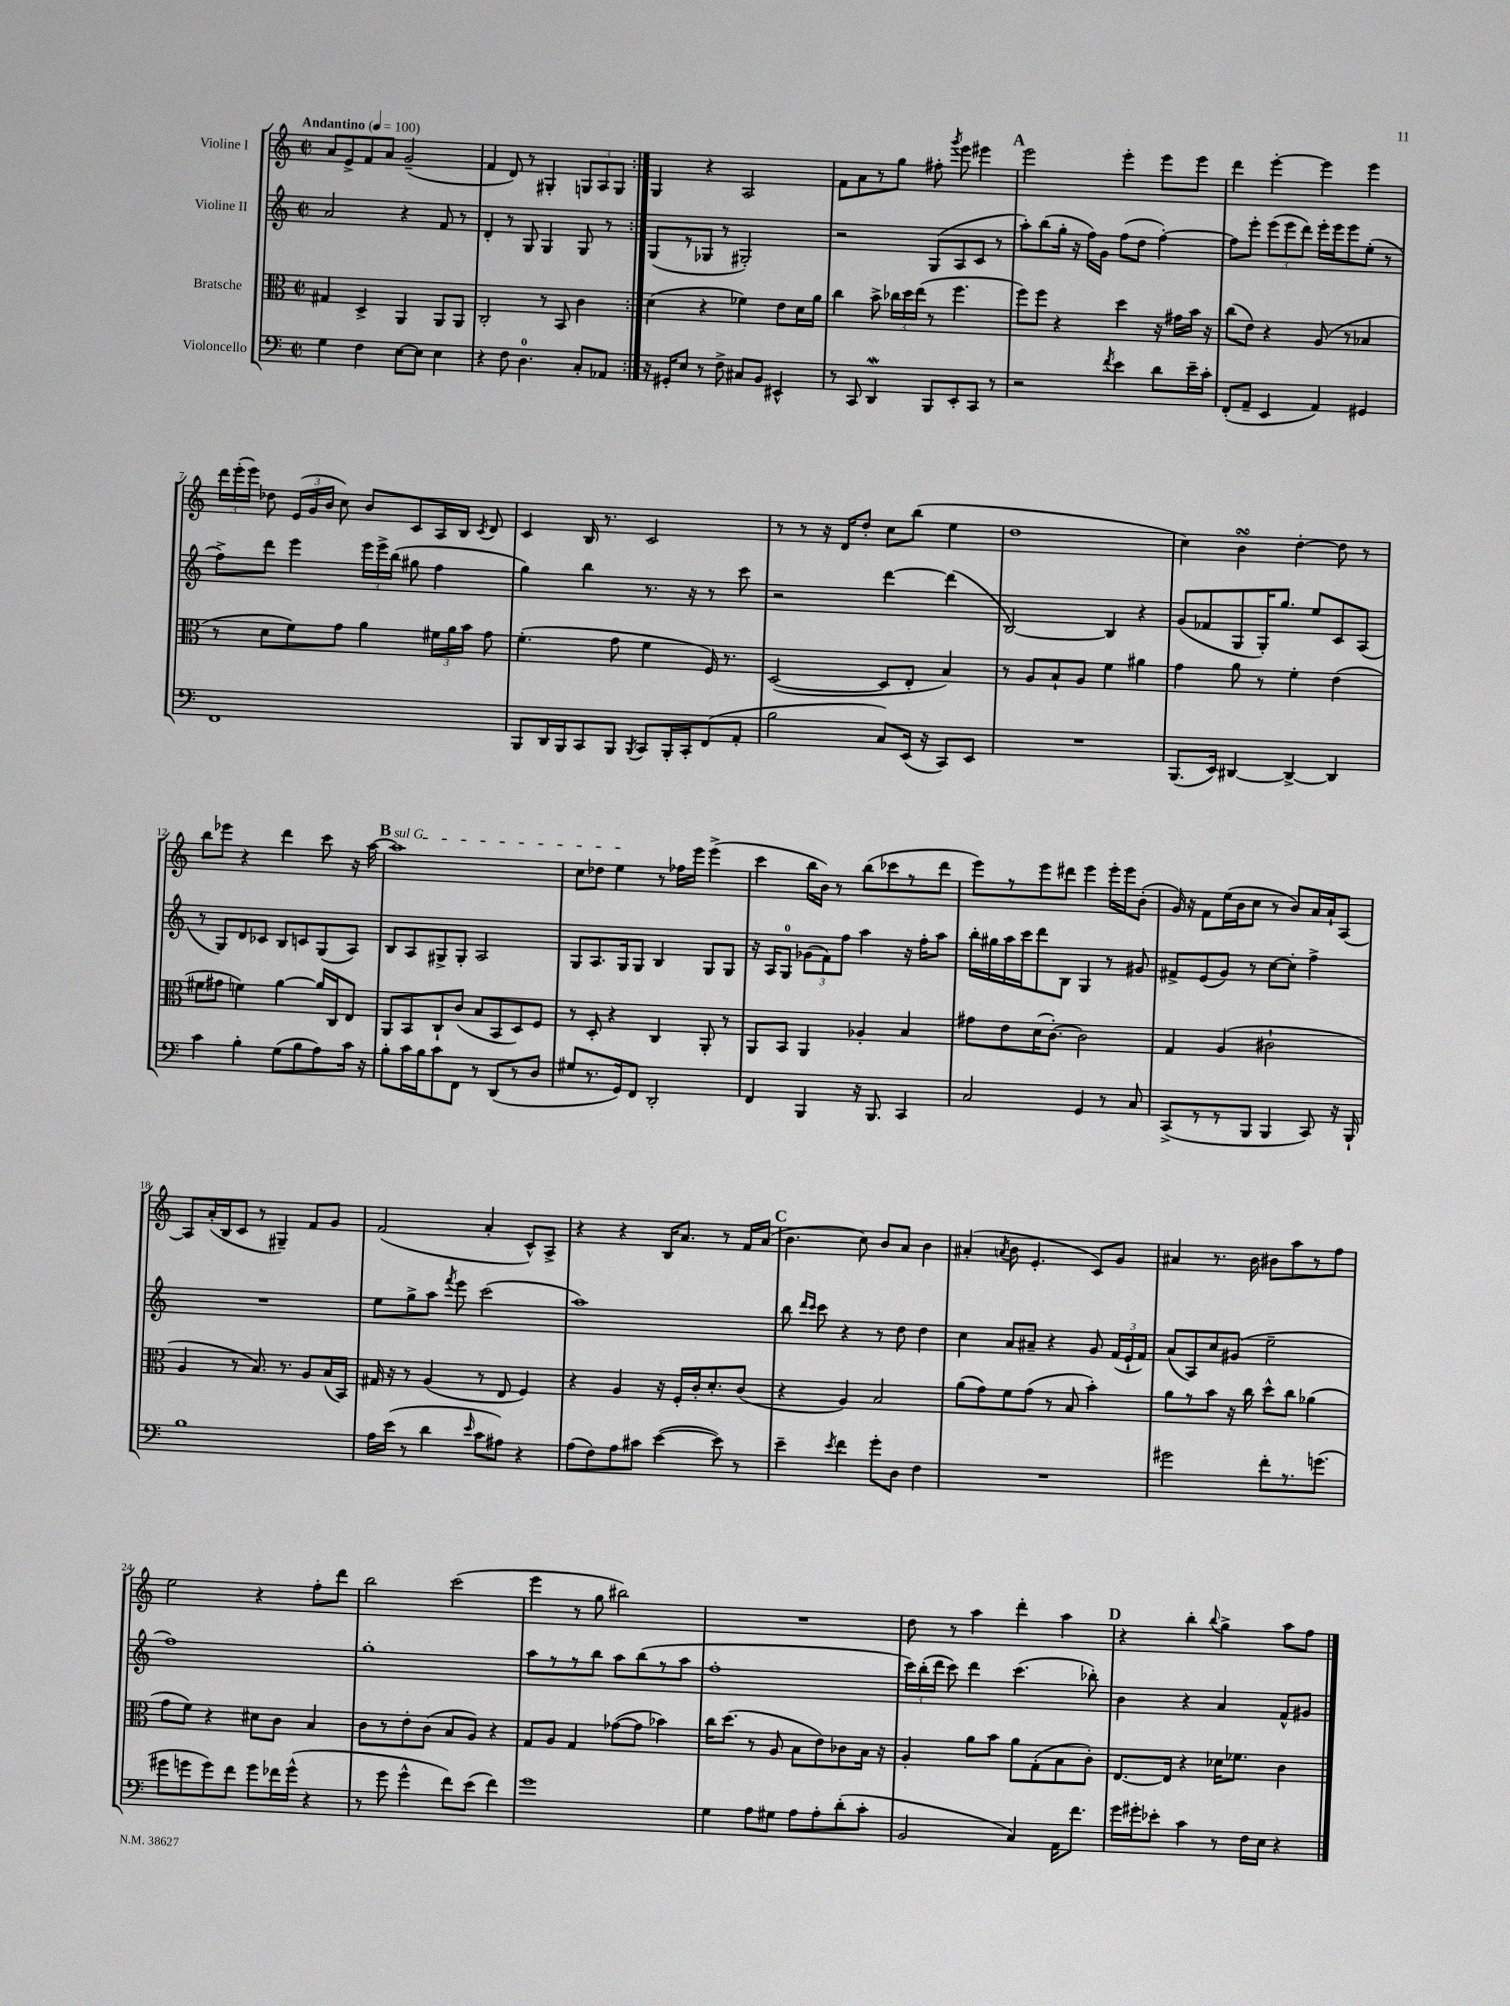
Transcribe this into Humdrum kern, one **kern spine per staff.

**kern	**kern	**kern	**kern
*part4	*part3	*part2	*part1
*staff4	*staff3	*staff2	*staff1
*I"Violoncello	*I"Bratsche	*I"Violine II	*I"Violine I
*clefF4	*clefC3	*clefG2	*clefG2
*k[]	*k[]	*k[]	*k[]
*M2/2	*M2/2	*M2/2	*M2/2
*met(c|)	*met(c|)	*met(c|)	*met(c|)
*MM100	*MM100	*MM100	*MM100
=1	=1	=1	=1
!	!	!	!LO:TX:a:B:t=Andantino
4G\	4G#X/	2a/	8a/L
.	.	.	8e^/
4F\	4D^/	.	8f/
.	.	.	8a/J
[8E\L	4AA/	4r	(2g~/
8E\J]	.	.	.
4E\	8AA/L	8f/	.
.	8AA/J	8r	.
=2	=2	=2	=2
4r	2C'/	4d'/	4f/
8F\	.	8r	8d/)
4.D\	.	8G/	8r
.	8r	4G/	4G#X'/
.	8BB/	.	.
8C'/L	4c\	8G/	12Gn/L
.	.	.	12A/
8AA-X/J	.	8r	.
.	.	.	12G/J
=3:|!	=3:|!	=3:|!	=3:|!
16r	(4d\	(8G/L	4G/
16GG#X'/KL	.	.	.
8E/J	.	8r	.
8r	4r	8G-X/J	4r
8F^\	.	8r	.
8C#X/L	4f-X\)	2G#X'/)	2A/
8BB/J	.	.	.
4EE#X^^/	8e\L	.	.
.	16d\L	.	.
.	16a\JJ	.	.
=4	=4	=4	=4
8r	4cc\	2r	8f\L
8CC/	.	.	8a\
4DDW/	8b^\	.	8r
.	24cc-X\LL	.	8gg\J
.	24dd\	.	.
.	(24ee\JJ	.	.
8BBB/L	8r	(8G/L	8ff#X'\
.	.	.	8qggg/
8EE'/	4.ff\	8A/	8eee\
8CC/J	.	8c/J	4eee#X\
8r	.	8r	.
!!LO:REH:place=s1:t=A
=5	=5	=5	=5
2r	8ff\L)	8aa'\L)	2eee\
.	8ff\J	(8bb\	.
.	4r	16gg'\Jk	.
.	.	16r	.
.	.	16ff\LL)	.
.	.	16g\JJ	.
8qf/	.	.	.
4e\	4dd\	(8ff\L	4eee'\
.	.	8dd\J	.
8d\L	16r	[4ff'\)	8eee\L
.	16g#X\LL	.	.
16e~\L	16b\JJ	.	8eee\J
16c'\JJ	16r	.	.
=6	=6	=6	=6
(8FF'/L	(8cc\L	8ff\L]	4ddd\
8AA~/J	8e\J)	8eee'\J	.
4EE/	4r	(12eee\L	[4eee'\
.	.	12eee\	.
.	.	12ddd\J)	.
4AA/)	(8A/	16eee'\LL	4eee\]
.	.	16eee\J	.
.	8r	8eee\	.
4GG#X/	4B-X/	(8ee'\J	4eee\
.	.	8r	.
!!LO:LB:g=z
=7	=7	=7	=7
1FF	8r	8ff^\L)	24ddd\LL
.	.	.	(24eee'\
.	.	.	24eee\JJ)
.	8d\L	8ddd\J	8dd-X\
.	8f\)	4eee\	(24e/LL
.	.	.	24g/
.	.	.	24b/JJ
.	8g\J	.	8cc\)
.	4a\	24eee\LL	8b/L
.	.	24eee^\	.
.	.	(24bb\JJ	.
.	.	8gg#X\	8c/
.	24f#X\LL	4ff\	16A/L
.	24a\	.	.
.	.	.	16B/JJ
.	24b\JJ	.	.
.	.	.	8qc/
.	8g\	.	8d/
=8	=8	=8	=8
8BBB/L	(4.f'\	4gg\)	4c/
16DD/L	.	.	.
16BBB/J	.	.	.
8CC/	.	4bb\	16B/
.	.	.	8.r
8BBB/J	8g\	.	.
8qBBB/	.	.	.
8CC/L	4f\	8.r	2c/
16BBB'/L	.	.	.
16CC'/J	.	16r	.
(8FF/	16F/)	8r	.
.	8.r	.	.
8AA'/J	.	8ccc\	.
=9	=9	=9	=9
2B\	([2D/	2r	8r
.	.	.	8r
.	.	.	16r
.	.	.	16d/KL
.	.	.	8dd'/J
8C/L)	8D/L]	[4ddd\	8cc\L
(16EE/Jk	8E'/J	.	(8bb\J
16r	.	.	.
8CC/L)	4B/)	(4ddd\]	4ee\
8EE/J	.	.	.
=10	=10	=10	=10
1r	8r	[2B/)	1dd
.	8A/L	.	.
.	8B`/	.	.
.	8A/J	.	.
.	4f\	4B/]	.
.	4a#X\	4r	.
=11	=11	=11	=11
(8.BBB/L	4g\	(8g/L	4cc\)
.	.	8f-X/	.
16EE/Jk)	.	.	.
[4DD#X/	8a\	8G/	4bsSsS\
.	8r	16G'/K)	.
.	.	8.gg/J	.
4DD#^/_	4f'\	.	[4dd'\
.	.	8ee/L	.
4DD#/]	(4e\	8c/	8dd\]
.	.	(8A/J	8r
!!LO:LB:g=z
=12	=12	=12	=12
4c\	8f#X\L	8r	8bb\L
.	8g#X\J	8G/L)	8eee-X\J
4B'\	4fn\)	8d/	4r
.	.	8c-X/J	.
(8G\L	[4a\	8B/L	4ddd\
8B\	.	8cn/	.
8A\)	16a/LL]	(8G/	8ccc\
.	16C/J	.	.
16c\Jk	8E/J	8A/J)	16r
16r	.	.	[16aa\
!!LO:REH:place=s1:t=B
=13	=13	=13	=13
!	!	!	!LO:TX:a:i:t=sul G
8B'\L	8AA/L	8B/L	1aa]
16c\L	8BB/	8A/	.
16B\J	.	.	.
8c\	8C`/	8G#X^/	.
8FF\J	(8c/J	8G#'/J	.
8r	8B/L	2A/	.
(8DD/L	8BB/	.	.
8r	8D/)	.	.
8D/J	8F/J	.	.
=14	=14	=14	=14
8G#X/L	8r	8G/L	8cc\L
8.r	8D'/	8.A/	8dd-X\J
.	4r	.	4ee\
16GG/k)	.	16G/k	.
8FF/J	.	8G/J	.
2DD'/	4C/	4B/	8r
.	.	.	16ff-X\LL
.	.	.	16eee\JJ
.	8AA'/	8G/L	(4eee^\
.	8r	8G/J	.
=15	=15	=15	=15
4FF/	8AA/L	16r	4ccc\
.	.	16A/KL	.
.	8BB/J	8G/J	.
4BBB/	4AA/	(12g-X\L	16bb\LL
.	.	.	16b\JJ)
.	.	12f\)	.
.	.	.	8r
.	.	12ff\J	.
16r	4A-X'/	4aa\	(8bb\L
8.BBB/	.	.	.
.	.	.	8ccc-X\
4CC/	4B/	16r	8r
.	.	16ff'\KL	.
.	.	8aa\J	8ddd\J
=16	=16	=16	=16
2C/	8g#X\L	16bb'\LL	8eee\L)
.	.	16gg#X\	.
.	8e\	16aa\	8r
.	.	16ccc\J	.
.	(16d\K	8ddd\	8eee\
.	[8.c'\J)	.	.
.	.	8B\J	8ddd#X\J
4GG/	2c\]	4G/	4eee\
8r	.	8r	16eee'\LL
.	.	.	16eee\J
8C/	.	8g#X/	(8b'\J
=17	=17	=17	=17
(8CC^/L	4G/	8f#X^/L	16g/)
.	.	.	16r
8r	.	(8e/	8f\L
8r	(4A/	8g/J)	(16ee\L
.	.	.	16b\J
8BBB/J	.	8r	8cc\J
4BBB/	2c#X`\	[8cc\L	8r
.	.	8cc'\J]	8b/L)
8CC/)	.	4ff^\	16a/L
.	.	.	16a`/J
16r	.	.	[8A/J
16BBB`/	.	.	.
!!LO:LB:g=z
=18	=18	=18	=18
1B	4A/	1r	8A/L]
.	.	.	(16a'/L
.	.	.	16B/J
.	8r	.	8c/J
.	8.B/)	.	8r
.	.	.	4G#X~/)
.	8.r	.	.
.	8A/L	.	8f/L
.	(16B/L	.	8g/J
.	16BB/JJ)	.	.
=19	=19	=19	=19
16A\LL	16G#X/	8ee\L	(2f/
(16e\JJ	16r	.	.
8r	8r	8gg^\	.
4d\	(4A/	8aa\J	.
.	.	8qfff/	.
.	.	8eee\	.
16qqe/	.	.	.
8c\L	8r	(2ccc\	4a'/
8A#X\J)	8E/	.	.
4r	4F/)	.	8c^^/L)
.	.	.	8A^/J
=20	=20	=20	=20
(8A\L	4r	1aa)	4r
8F\)	.	.	.
8A\	4A/	.	4r
8c#X\J	.	.	.
([4e\	16r	.	16B/KL
.	16F'/LL	.	8.a/J
.	16c'/J	.	.
.	8.d'/	.	.
8e\])	.	.	8r
8r	(8c/J	.	16f/LL
.	.	.	(16a/JJ
!!LO:REH:place=s1:t=C
=21	=21	=21	=21
4e~\	4r	8bb\	4.b\
.	.	16qqddd/LL	.
.	.	16qqccc/JJ	.
.	.	8ccc\	.
8qe/	.	.	.
4f\	4A/)	4r	.
.	.	.	8cc\)
8g'\L	2B/	8r	8b/L
8D\J	.	8dd\	8a/J
4F\	.	4dd\	4b\
=22	=22	=22	=22
1r	(8a\L	4cc\	(4a#X'/
.	8g\)	.	.
.	.	.	8qan/
.	8f\	8a/L	8b\
.	(8g\J	8a#X~/J	4.e'/
.	8r	4r	.
.	8B/	.	.
.	4b'\)	8g/	8c/L)
.	.	(24f/LL	8g/J
.	.	24e`/	.
.	.	24f/JJ)	.
=23	=23	=23	=23
2g#X\	8a\L	(8a/L	4a#X/
.	8r	8A/)	.
.	8b\J	8cc/	8.r
.	16r	(8g#X/J	.
.	16cc\	.	16b\
8f'\L	8dd^^\L	2ee~\	8b#X\L
8.r	8cc\J	.	8aa\
.	(4a-X\	.	8r
(8.gn\J	.	.	.
.	.	.	8ff\J
!!LO:LB:g=z
=24	=24	=24	=24
8g#X\L	8g\L	1ff)	2ee\
8gn\	8f\J)	.	.
8g\)	4r	.	.
8f\J	.	.	.
8g\L	8d#X\L	.	4r
16f-X\L	8c\J	.	.
(16g^^\JJ	.	.	.
4r	4B/	.	8ff'\L
.	.	.	8ddd\J
=25	=25	=25	=25
8r	8c\L	1gg'	2bb\
8g\	8r	.	.
4g^^\	8e'\	.	.
.	(8c\J	.	.
8f\L)	8B/L	.	(2ccc\
(8e\J	8A/J)	.	.
4f\)	4r	.	.
=26	=26	=26	=26
1g	8G/L	8aa\L	4eee\
.	8A/J	8r	.
.	4G/	8r	8r
.	.	8bb\J	8gg\
.	([8g-X\L	8aa\L	2bb#X\)
.	8g-\J]	(8bb\	.
.	4b-X\)	8r	.
.	.	8aa\J	.
=27	=27	=27	=27
4G\	16cc\KL	1ff'	1r
.	(8.dd\J	.	.
8A\L	8r	.	.
8G#X\J	8A/	.	.
8A\L	8B\L	.	.
8A'\	8e\)	.	.
(8d'\	8c-X\	.	.
8c'\J	16B\Jk	.	.
.	16r	.	.
=28	=28	=28	=28
2BB/	4A'/	24ccc\LL)	8dd\
.	.	(24bb'\	.
.	.	24ddd\JJ	.
.	.	8ccc\)	8r
.	8a\L	4ddd\	4aa\
.	8b\J	.	.
4C/)	8a\L	(4.ccc\	4ddd'\
.	(8G'\	.	.
16AA\KL	8B\	.	4aa\
8.f\J	.	.	.
.	8c'\J)	8bb-X'\)	.
!!LO:REH:place=s1:t=D
=29	=29	=29	=29
16g\LL	[8.E/L	4b\	4r
16g#X'\J	.	.	.
8e-X'\J	.	.	.
.	16E/Jk]	.	.
4c\	4r	4r	4bb'\
.	.	.	8qqbb/
8r	16d-X\KL	4a/	4gg^\
.	8.f-X\J	.	.
16F\LL	.	.	.
16E\JJ	.	.	.
4r	4c\	8f^^/L	8aa\L
.	.	8g#X/J	8ff\J
==	==	==	==
*-	*-	*-	*-
